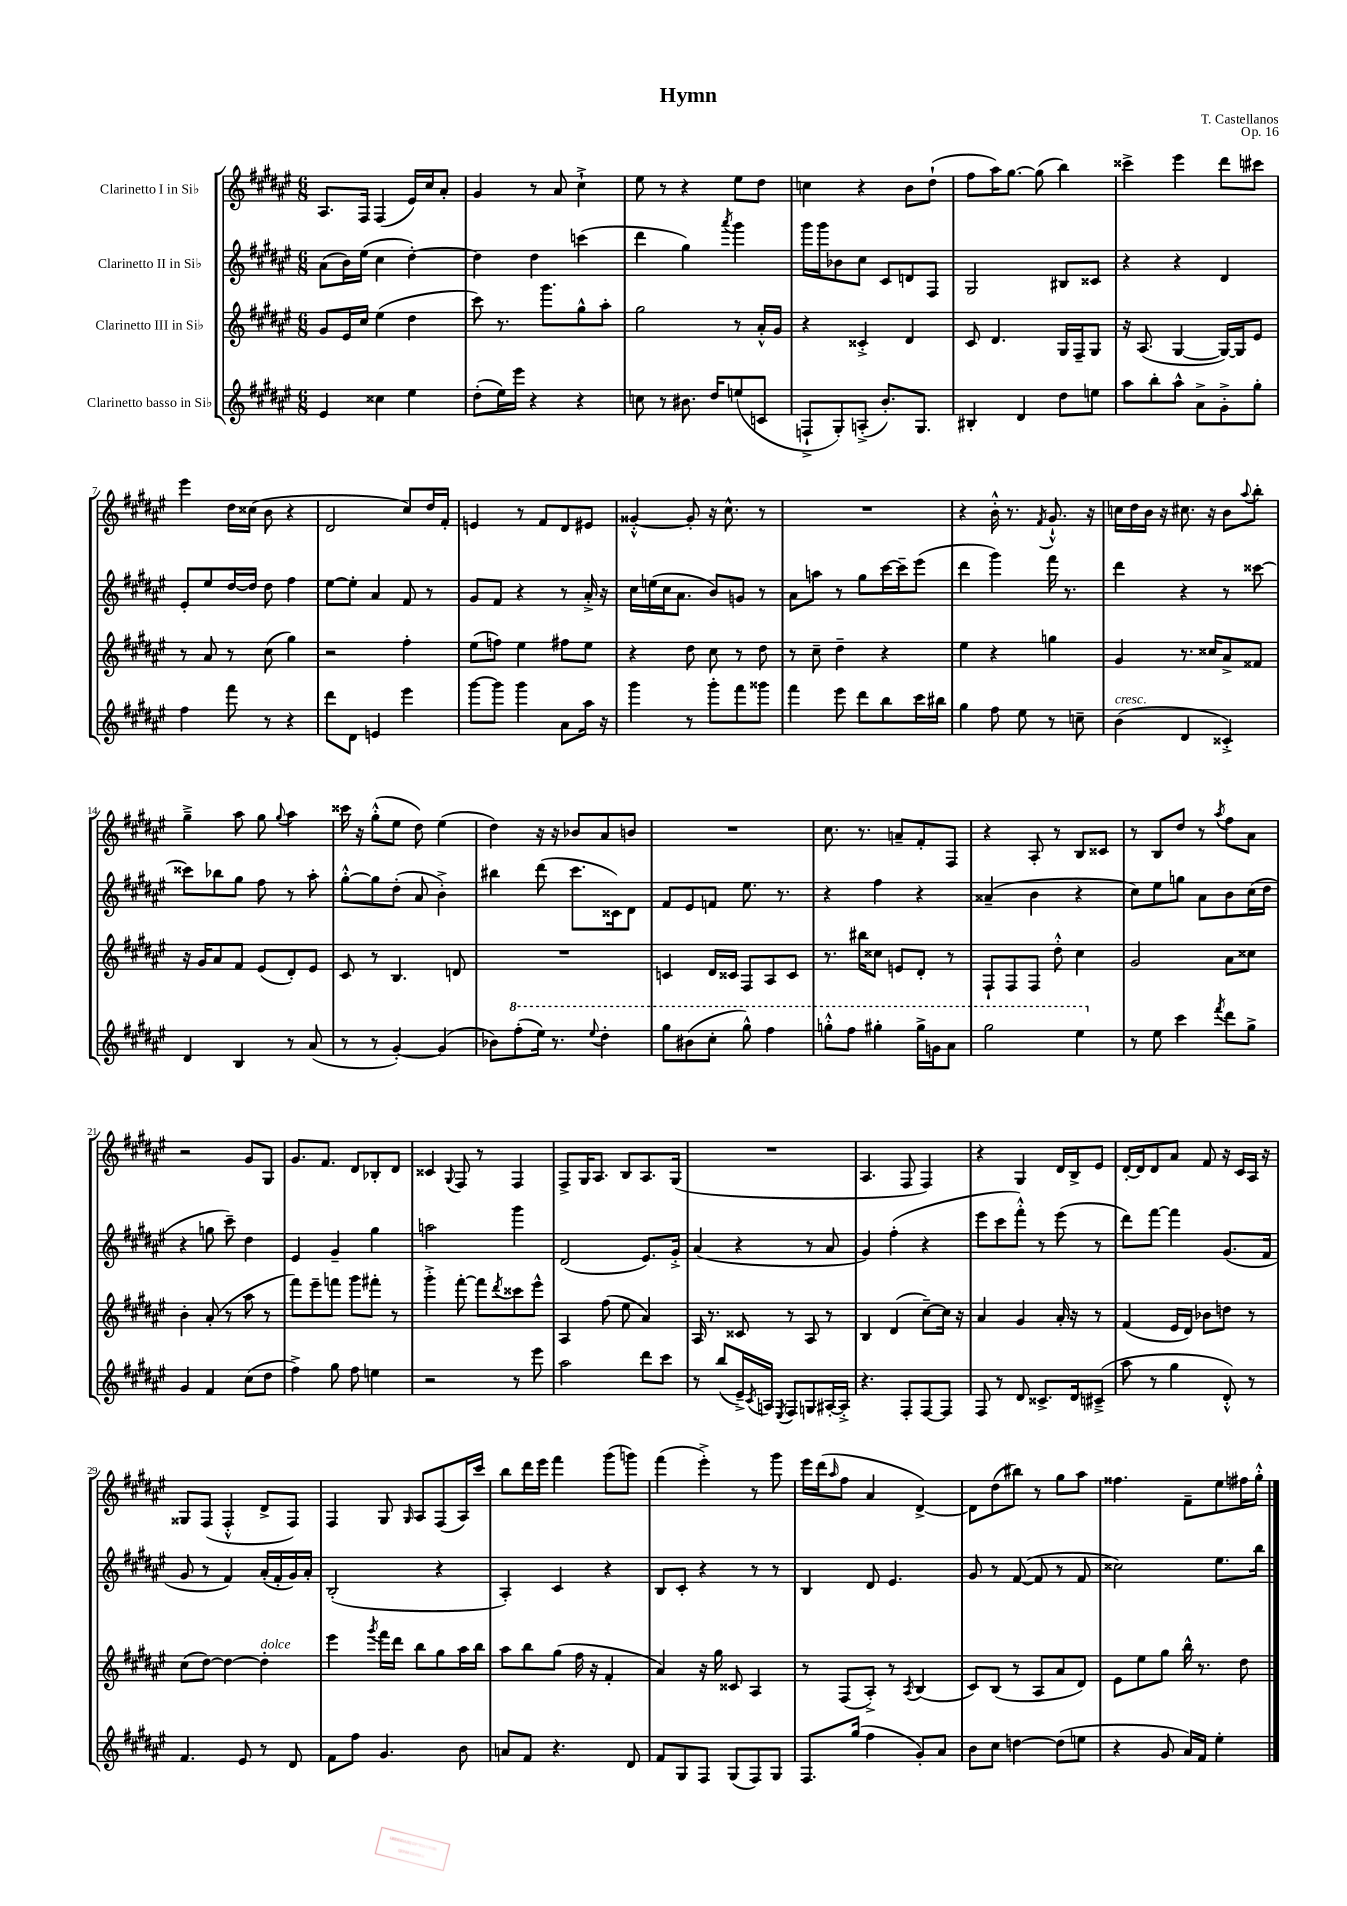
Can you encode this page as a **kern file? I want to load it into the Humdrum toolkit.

**kern	**kern	**kern	**kern
*staff4	*staff3	*staff2	*staff1
*clefG2	*clefG2	*clefG2	*clefG2
*k[f#c#g#d#a#e#]	*k[f#c#g#d#a#e#]	*k[f#c#g#d#a#e#]	*k[f#c#g#d#a#e#]
*M6/8	*M6/8	*M6/8	*M6/8
4e#	8g#	(8a#	8.A#
.	16e#	16b)	.
.	16cc#	(16ee#	16F#
4cc##	(4ee#	4cc#	(4F#
4ee#	4dd#	[4dd#')	16e#)
.	.	.	16cc#
.	.	.	8a#'
=	=	=	=
(8dd#'	8ccc#)	4dd#]	4g#
16ee#)	8.r	.	.
16eee#	.	.	.
4r	.	4dd#	8r
.	8.ggg#	.	.
.	.	.	8a#
4r	8gg#^^	(4ccc	4cc#`^
.	8aa#'	.	.
=	=	=	=
8cc	2gg#	4ddd#	8ee#
8r	.	.	8r
8.b#	.	4gg#)	4r
16dd#	.	.	.
.	.	8qaaa#	.
(8ee	8r	4ggg#	8ee#
8c	16a#'^^	.	8dd#
.	16g#	.	.
=	=	=	=
8F`^	4r	16ggg#	4cc
.	.	16ggg#	.
8G#')	.	8b-	.
(8A'^	4c##'^	8cc#	4r
8.b')	.	8c#	.
.	4d#	8d	8b
8.G#	.	.	.
.	.	8F#	(8dd#`
=	=	=	=
4B#'	8c#	2G#	8ff#
.	4.d#	.	16aa#)
.	.	.	[8.gg#
4d#	.	.	.
.	.	.	(8gg#]
8dd#	16G#	8B#	4bb)
.	16F#~	.	.
8ee	8G#	8c##	.
=	=	=	=
8aa#	16r	4r	4ccc##^
.	(8.A#	.	.
8bb'	.	.	.
8aa#^^	[4G#	4r	4eee#
8a#^	.	.	.
8g#'^	16G#_)	4d#	8ddd#
.	16G#]	.	.
8gg#'	8e#	.	8ccc#
=	=	=	=
4ff#	8r	8e#'	4eee#
.	8a#	8ee#	.
8fff#	8r	[16dd#	16dd#
.	.	16dd#]	(16cc##
8r	(8cc#	8dd#	8b
4r	4gg#)	4ff#	4r
=	=	=	=
8ddd#	2r	[8ee#	2d#
8d#	.	8ee#']	.
4e	.	4a#	.
4eee#	4ff#'	8f#	8cc#)
.	.	8r	16dd#
.	.	.	16f#'
=	=	=	=
[8ggg#	(8ee#	8g#	4e
8ggg#]	8ff)	8f#	.
4ggg#	4ee#	4r	8r
.	.	.	8f#
8a#	8ff#	8r	8d#
16aa#	8ee#	16a#'^	8e#
16r	.	16r	.
=	=	=	=
4ggg#	4r	16cc#	[4g##'^^
.	.	(16ee	.
.	.	16cc#	.
.	.	8.a#	.
8r	8dd#	.	8g##']
8ggg#'	8cc#	8b)	16r
.	.	.	8.cc#^^
8fff#	8r	8g	.
8ggg##	8dd#	8r	8r
=	=	=	=
4fff#	8r	8a#	2.r
.	8cc#~	8aa	.
8eee#	4dd#~	8r	.
8ddd#	.	8gg#	.
8bb	4r	[16ccc#	.
.	.	16ccc#~]	.
16ccc#	.	(8eee#	.
16bb#	.	.	.
=	=	=	=
4gg#	4ee#	4ddd#	4r
8ff#	4r	4ggg#)	16b'^^
.	.	.	8.r
8ee#	.	.	.
.	.	.	8qf#
8r	4gg	16fff#	8.g#`^^
.	.	8.r	.
8cc~	.	.	.
.	.	.	16r
=	=	=	=
(4b	4g#	4ddd#	16cc
.	.	.	16dd#
.	.	.	16b
.	.	.	16r
4d#	8.r	4r	8.cc#
.	16cc##	.	16r
4c##'^)	8a#^	8r	8b
.	.	.	8qqaa#
.	8f##	[8ccc##	8bb'
=	=	=	=
4d#	16r	8ccc##]	4gg#~^
.	16g#	.	.
.	8a#	8bb-	.
4B	8f#	8gg#	8aa#
.	(8e#	8ff#	8gg#
.	.	.	8qqgg#
8r	8d#')	8r	4aa#
(8a#	8e#	8aa#'	.
=	=	=	=
8r	8c#	[8gg#'^^	16ccc##
.	.	.	16r
8r	8r	8gg#]	(8gg#'^^
[4g#')	4.B	(8dd#'	8ee#
.	.	8a#	8dd#)
(4g#]	.	4b'^)	(4ee#
.	8d	.	.
=	=	=	=
8b-)	2.r	4bb#	4dd#)
(8fff#'	.	.	.
16eee#)	.	(8ddd#	16r
8.r	.	.	16r
.	.	8.ccc#	8b-
8qqeee#	.	.	.
4ddd#'	.	.	8a#
.	.	16c##)	.
.	.	8d#	8b
=	=	=	=
8ggg#	4c	8f#	2.r
(8bb#	.	8e#	.
8ccc#'	16d#	8f	.
.	16c##	.	.
8ggg#^^)	8F#	8.ee#	.
4fff#	8A#	.	.
.	.	8.r	.
.	8c##	.	.
=	=	=	=
8ggg'^^	8.r	4r	8.cc#
8fff#	.	.	.
.	16bb#	.	8.r
4ggg#'	8cc##	4ff#	.
.	8e	.	8a~
16ggg#^	8d#'	4r	8f#'
16gg	.	.	.
8aa#	8r	.	8F#
=	=	=	=
2ggg#	8F#`	(4a##~	4r
.	8F#	.	.
.	8F#	4b	8A#'
.	8dd#'^^	.	8r
4eee#	4cc#	4r	8B
.	.	.	8c##
=	=	=	=
8r	2g#	8cc#)	8r
8ee#	.	8ee#	8B
4ccc#	.	8gg	8dd#
.	.	8a#	8r
8qfff#	.	.	8qaa#
8ddd#	8a#	8b	8ff#
8gg#^	8cc##	(16cc#	8a#
.	.	16dd#	.
=	=	=	=
4g#	4b'	4r	2r
4f#	(8a#'	8gg	.
.	8r	8ccc#~)	.
(8cc#	8aa#	4dd#	8g#
8dd#	8r	.	8G#
=	=	=	=
4ff#^)	8fff#)	4e#	8.g#
.	8eee#~	.	.
.	.	.	8.f#
8gg#	8fff	4g#~	.
8ff#	8ggg#	.	8d#
4ee	8fff#'	4gg#	8B-'
.	8r	.	8d#
=	=	=	=
2r	4ggg#'^	2aa	4c##
.	.	.	8qqG#
.	[8fff#'	.	8F#
.	8fff#]	.	8r
.	8qddd#	.	.
8r	8ccc##	4ggg#	4F#
8eee#	8eee#^^	.	.
=	=	=	=
2aa#	4A#	(2d#	8F#^
.	.	.	16G#
.	.	.	8.A#
.	(8ff#	.	.
.	8ee#	.	8B
8ddd#	4a#)	8.e#)	8.A#
8ccc#	.	.	.
.	.	16g#'^	(16G#
=	=	=	=
8r	16A#	(4a#	2.r
.	8.r	.	.
(8bb	.	.	.
16e#~^)	8c##	4r	.
8qc#	.	.	.
16A	.	.	.
8qE#	.	.	.
8F#	8r	.	.
8G	8A#	8r	.
[16A#'	8r	8a#	.
16A#'^]	.	.	.
=	=	=	=
4.r	4B	4g#)	4.A#
.	(4d#	(4ff#'	.
8F#'	.	.	8F#
[8F#	[8cc#~)	4r	4F#)
8F#]	16cc#]	.	.
.	16r	.	.
=	=	=	=
8F#	4a#	8eee#	4r
8r	.	8ccc#	.
8d#	4g#	8fff#'^^)	4G#
8.c##^	.	8r	.
.	16a#'	(8eee#	16d#
16d#	16r	.	16B^
(8c#~^	8r	8r	8e#
=	=	=	=
8aa#	(4f#	8ddd#)	[16d#'
.	.	.	16d#]
8r	.	[8fff#	8d#
4gg#	16e#	4fff#]	8a#
.	16d#)	.	.
.	8b-	.	8f#
8d#'^^)	8dd	(8.g#	16r
.	.	.	16c#
8r	8r	.	16A#
.	.	16f#	16r
=	=	=	=
4.f#	(8cc#	8g#	8G##
.	[8dd#)	8r	(8F#
.	4dd#_	4f#)	4F#'^^
8e#	.	.	.
8r	4dd#']	(16a#'	8d#^
.	.	16f#'	.
8d#	.	16g#)	8F#)
.	.	16a#'	.
=	=	=	=
8f#	4eee#	(2B'	4F#
8ff#	.	.	.
.	8qggg#	.	.
4.g#	16fff#	.	8G#
.	16ddd#	.	.
.	.	.	16qqG#
.	8bb	.	8A#
.	8gg#	4r	(8F#
8b	16aa#	.	16A#)
.	16bb	.	16ccc#
=	=	=	=
8a	8aa#	4A#')	8bb
8f#	8bb	.	16ddd#
.	.	.	16eee#
4.r	(8gg#	4c#	4fff#
.	16ff#	.	.
.	16r	.	.
.	4f#'	4r	(8ggg#
8d#	.	.	8ggg)
=	=	=	=
8f#	4a#)	8B	(4fff#
8G#	.	8c#'	.
8F#	16r	4r	4eee#'^)
.	16gg#	.	.
(8G#	8c##	.	.
8F#)	4A#	8r	8r
8G#	.	8r	8ggg#
=	=	=	=
8.F#	8r	4B	16eee#
.	.	.	(16ddd#
.	.	.	16qqaa#
.	(8F#	.	8ff#
(16gg#	.	.	.
4ff#	8A#'^)	8d#	4a#
.	8r	4.e#	.
.	8qA#	.	.
8g#')	(4B	.	[4d#^)
8a#	.	.	.
=	=	=	=
8b	8c#)	8g#	8d#]
8cc#	(8B	8r	(8dd#
[4dd	8r	([8f#	8bb#)
.	8A#	8f#]	8r
(8dd]	8a#	8r	8gg#
8ee	8d#)	8f#	8aa#
=	=	=	=
4r	8e#	2cc##)	4.ff##
.	8ee#	.	.
8g#	8gg#	.	.
16a#)	16bb^^	.	8f#~
16f#	8.r	.	.
4ee#'	.	8.ee#	8ee#
.	8dd#	.	16ff#
.	.	16bb	16gg#'^^
==	==	==	==
*-	*-	*-	*-
